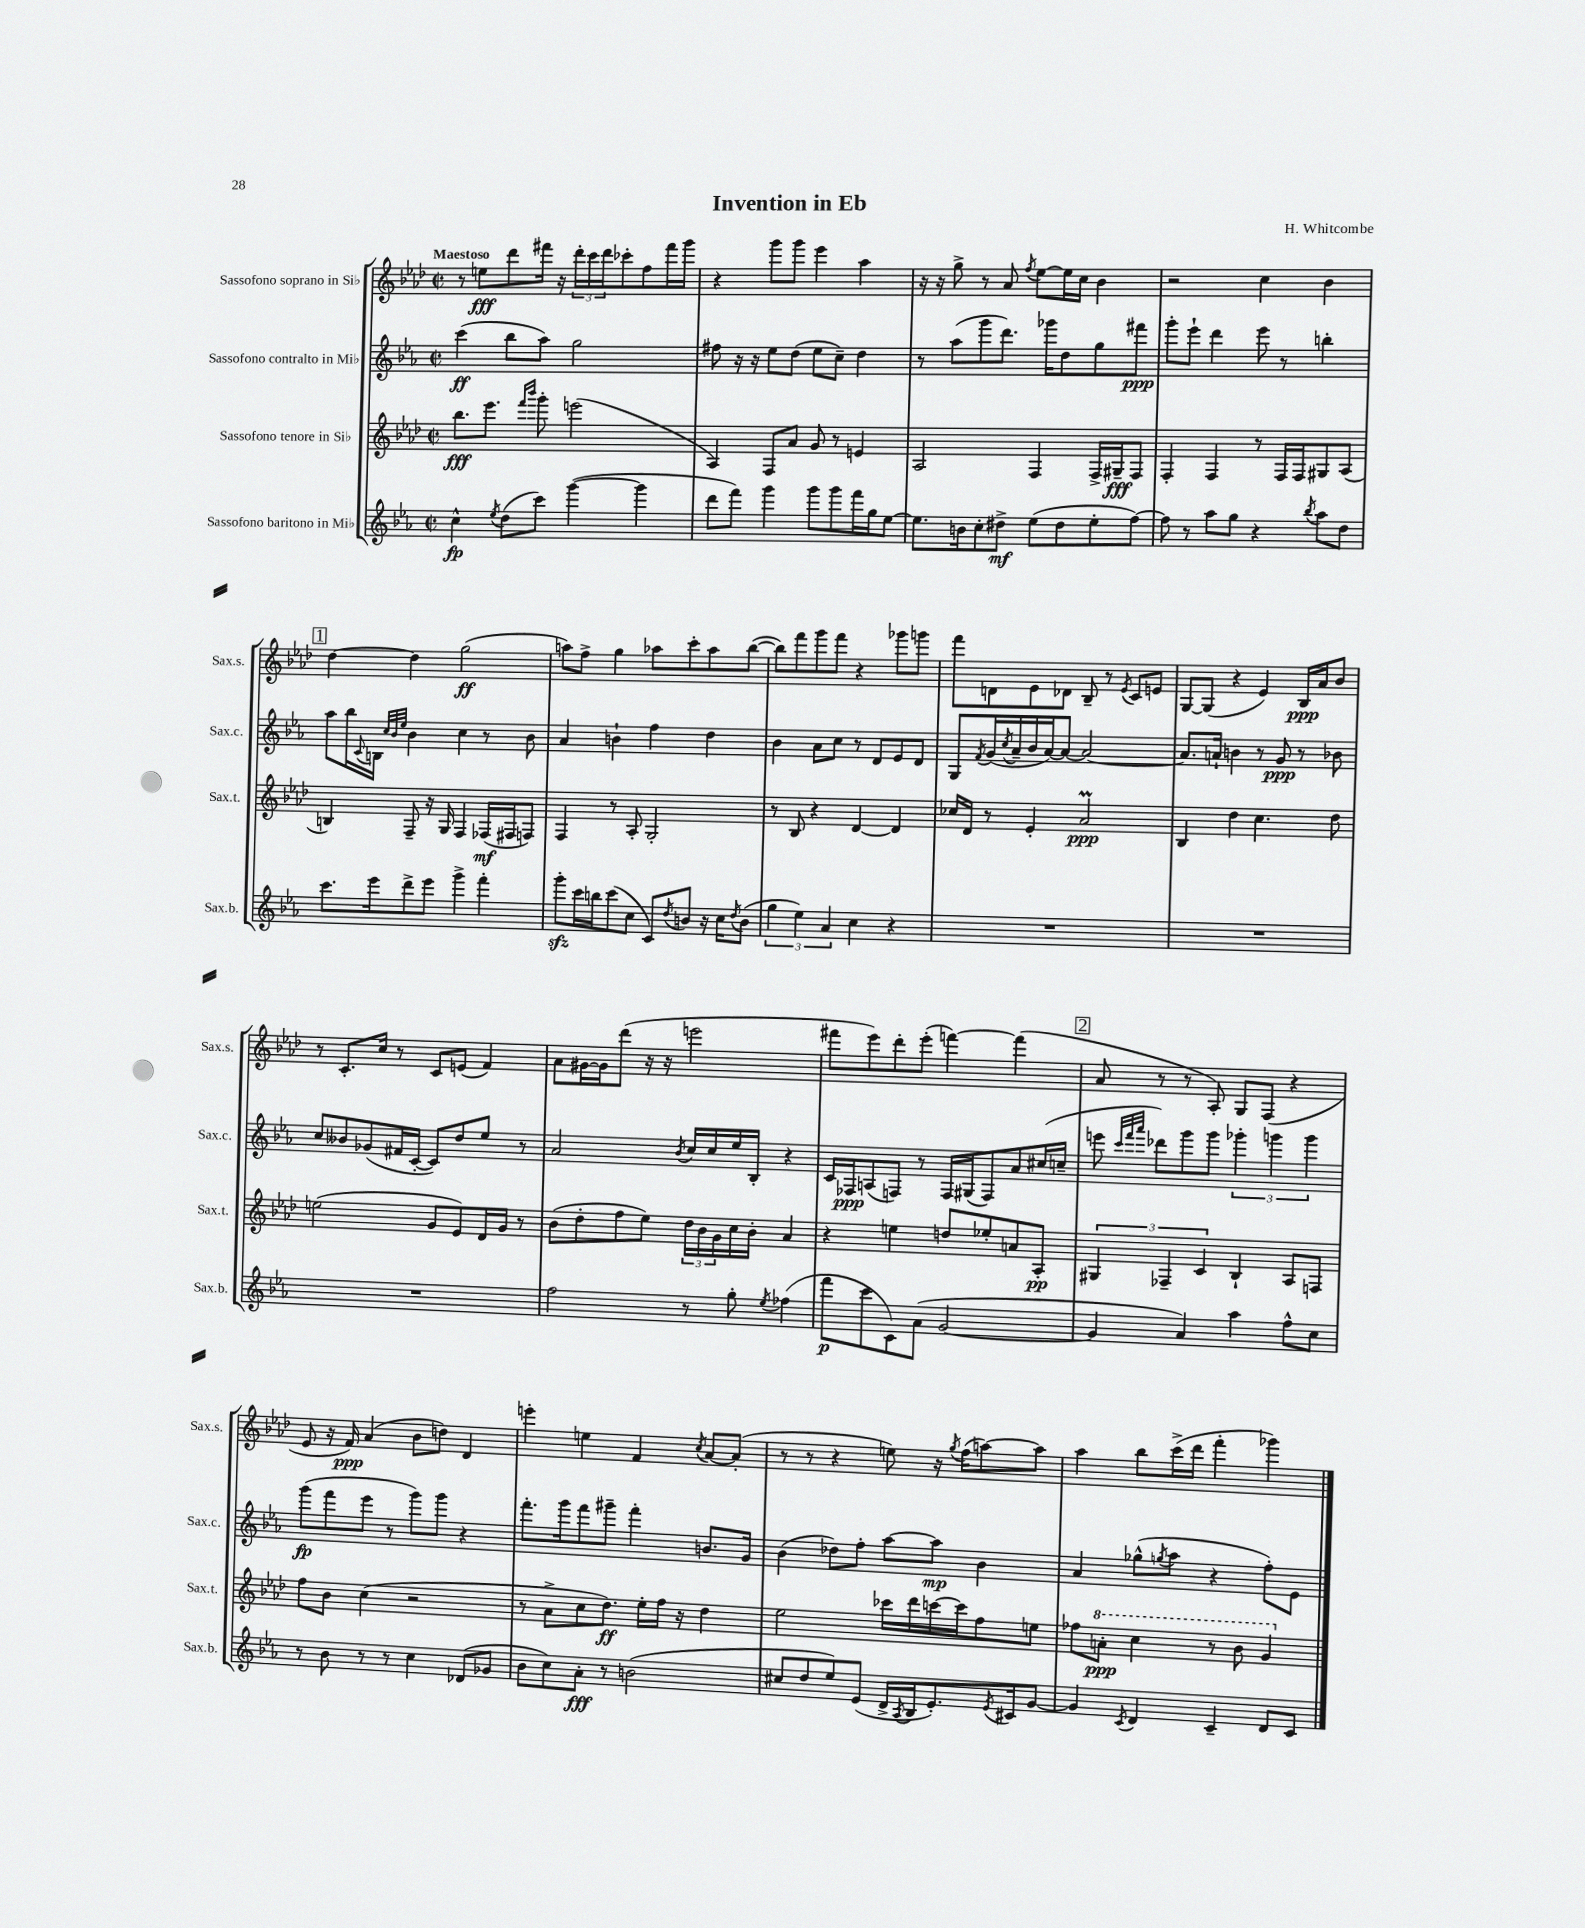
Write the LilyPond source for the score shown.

\header { title = "Invention in Eb" composer = "H. Whitcombe" }
<<
\new StaffGroup <<
\new Staff = "s0" \with { instrumentName = "Sassofono soprano in Sib" shortInstrumentName = "Sax.s." } {
    \clef treble \key aes \major \defaultTimeSignature \time 2/2 \tempo "Maestoso"
    r8 e''8\fff des'''8 fis'''16 r16 \tuplet 3/2 { des'''16-. c'''16 des'''16 } ces'''8-. f''8 fis'''16 g'''16 |
    r4 g'''8 g'''8 ees'''4 aes''4 |
    r16 r16 g''8-> r8 aes'8 \acciaccatura { f''8 } ees''8~ ees''16 c''16 bes'4 |
    r2 c''4 bes'4 |
    \mark \markup { \box "1" } des''4~ des''4 g''2\ff( |
    a''8) f''8-> g''4 aes''8 c'''8-. aes''8 bes''8~( |
    bes''8) f'''8 g'''8 f'''8 r4 ges'''8 g'''8 |
    f'''8 d'8 ees'8 des'8 bes8-- r8 \acciaccatura { ees'8 } c'8 e'8 |
    g8~ g8( r4 ees'4) bes16\ppp aes'16 bes'8 |
    r8 c'8.-. c''16 r8 c'8 e'8( f'4) |
    aes'8 gis'16~ gis'16 des'''8( r16 r16 e'''2 |
    fis'''8 ees'''8) des'''8-. ees'''8-.( f'''4~) f'''4( |
    \mark \markup { \box "2" } aes'8 r8 r8 aes8-.) g8 f8( r4 |
    ees'8 r16 f'16\ppp) aes'4( bes'8 d''8) des'4 |
    e'''4-. e''4 f'4 \acciaccatura { c''8 } aes'8~ aes'8-.( |
    r8 r8 r4 e''8) r16 \acciaccatura { g''8 } f''16( a''8~) a''8 |
    aes''4 bes''8 c'''16->( des'''16 f'''4-. ges'''4) \bar "|." |
}
\new Staff = "s1" \with { instrumentName = "Sassofono contralto in Mib" shortInstrumentName = "Sax.c." } {
    \clef treble \key ees \major \defaultTimeSignature \time 2/2
    c'''4\ff( bes''8 aes''8) g''2 |
    fis''8 r16 r16 ees''8 d''8( ees''8 c''8--) d''4 |
    r8 aes''8( g'''8 d'''8.) ges'''16 d''8 g''8 fis'''8\ppp |
    g'''8-. ees'''8-! d'''4 ees'''8 r8 b''4-. |
    \mark \markup { \box "1" } aes''8 bes''16 \appoggiatura { c'8 } b16 \grace { c''32 bes'32 ees''32 } bes'4 c''4 r8 bes'8 |
    aes'4 b'4-! f''4 d''4 |
    bes'4 aes'8 c''8 r8 d'8 ees'8 d'8 |
    g8 \acciaccatura { f'8 } g'16( \acciaccatura { c''8 } aes'16-- bes'16 aes'16~) aes'8~ aes'2~ |
    aes'8. a'16-! b'4 r8 g'8\ppp r8 bes'8 |
    c''8 beses'8 ges'8( fis'16 c'16~-. c'8) d''8 ees''8 r8 |
    aes'2 \acciaccatura { bes'8 } c''16 c''16 ees''16 bes16-. r4 |
    c'16 fes16\ppp a8( f8) r8 f16 gis16( f8) aes'8 cis''16( c''16-- |
    \mark \markup { \box "2" } e'''8 \grace { c'''32 f'''32 aes'''32 } des'''8) g'''8 g'''8 \tuplet 3/2 { ges'''4-. g'''4 g'''4 } |
    g'''8\fp( f'''8 ees'''8 r8 g'''8) g'''8 r4 |
    f'''8.-. g'''16 f'''8 gis'''8-- f'''4-. b'8. g'16 |
    bes'4( des''8) f''8-. aes''8~ aes''8\mp bes'4 |
    aes'4 ges''8-^( \acciaccatura { g''8 } aes''8 r4 f''8-.) ees'8 \bar "|." |
}
\new Staff = "s2" \with { instrumentName = "Sassofono tenore in Sib" shortInstrumentName = "Sax.t." } {
    \clef treble \key aes \major \defaultTimeSignature \time 2/2
    bes''8.\fff ees'''8. \grace { f'''16 bes'''16 } g'''8-. e'''2( |
    aes4) f8 aes'8 g'8 r8 e'4 |
    aes2 f4 f16-> gis16--\fff f8 |
    f4-. f4 r8 f16 f16 gis8 aes8( |
    \mark \markup { \box "1" } b4) f8-- r16 g16 f4 fes16\mf( fis16 f8) |
    f4 r8 aes8-. g2-. |
    r8 bes8 r4 des'4~ des'4 |
    ces''16 des'16 r8 ees'4-. aes'2\prall\ppp |
    bes4 des''4 c''4. des''8 |
    e''2( g'8 ees'8) des'16 g'16 r8 |
    bes'8( des''8-. f''8 ees''8) \tuplet 3/2 { des''16 bes'16 g'16 } c''16 bes'16-. aes'4 |
    r4 e''4 d''8 ees''8-. a'8 aes8-.\pp |
    \mark \markup { \box "2" } \tuplet 3/2 { gis4 fes4-- c'4 } bes4-! aes8 f8 |
    f''8 bes'8 c''4( r2 |
    r8 aes'8-> c''8 des''8.\ff) ees''16-. f''16 r16 des''4 |
    ees''2 ces'''16 des'''16 c'''16~ c'''16 f''8 e''8 |
    fes''8 \ottava #1 a''8-.\ppp c'''4 r8 bes''8 g''4 \ottava #0 \bar "|." |
}
\new Staff = "s3" \with { instrumentName = "Sassofono baritono in Mib" shortInstrumentName = "Sax.b." } {
    \clef treble \key ees \major \defaultTimeSignature \time 2/2
    c''4-^\fp \acciaccatura { ees''8 } d''8( c'''8) g'''4~( g'''4 |
    d'''8 f'''8) g'''4 g'''8 g'''8 f'''16 g''16 ees''8~ |
    ees''8. b'16 c''8-. dis''8->\mf ees''8( dis''8 ees''8-. f''8~) |
    f''8 r8 aes''8 g''8 r4 \acciaccatura { bes''8 } aes''8 d''8 |
    \mark \markup { \box "1" } c'''8. ees'''16 d'''8-> ees'''8 g'''4-> f'''4-. |
    g'''8-.\sfz c'''16 b''16 c'''8( c''8 c'8) \acciaccatura { d''8 } b'8 r16 c''16 \acciaccatura { d''8 } b'8( |
    \tuplet 3/2 { g''4 ees''4) aes'4 } c''4 r4 |
    R1 |
    R1 |
    R1 |
    f''2 r8 g''8-. \acciaccatura { ees''8 } fes''4( |
    f'''8\p c'''8 c'8) aes'8( g'2~ |
    \mark \markup { \box "2" } g'4 aes'4) aes''4 f''8-^ c''8 |
    r8 bes'8 r8 r8 c''4 des'8( ges'8 |
    bes'8 c''8) aes'8-.\fff r8 b'2( |
    cis''8 d''8 ees''8) ees'8( d'16-> \acciaccatura { aes8 } bes16 ees'8.-.) \acciaccatura { ees'8 } cis'16 g'8~ |
    g'4 \acciaccatura { c'8 } d'4 c'4-- d'8 c'8 \bar "|." |
}
>>
>>
\layout { \context { \Score \remove "Bar_number_engraver" } }
